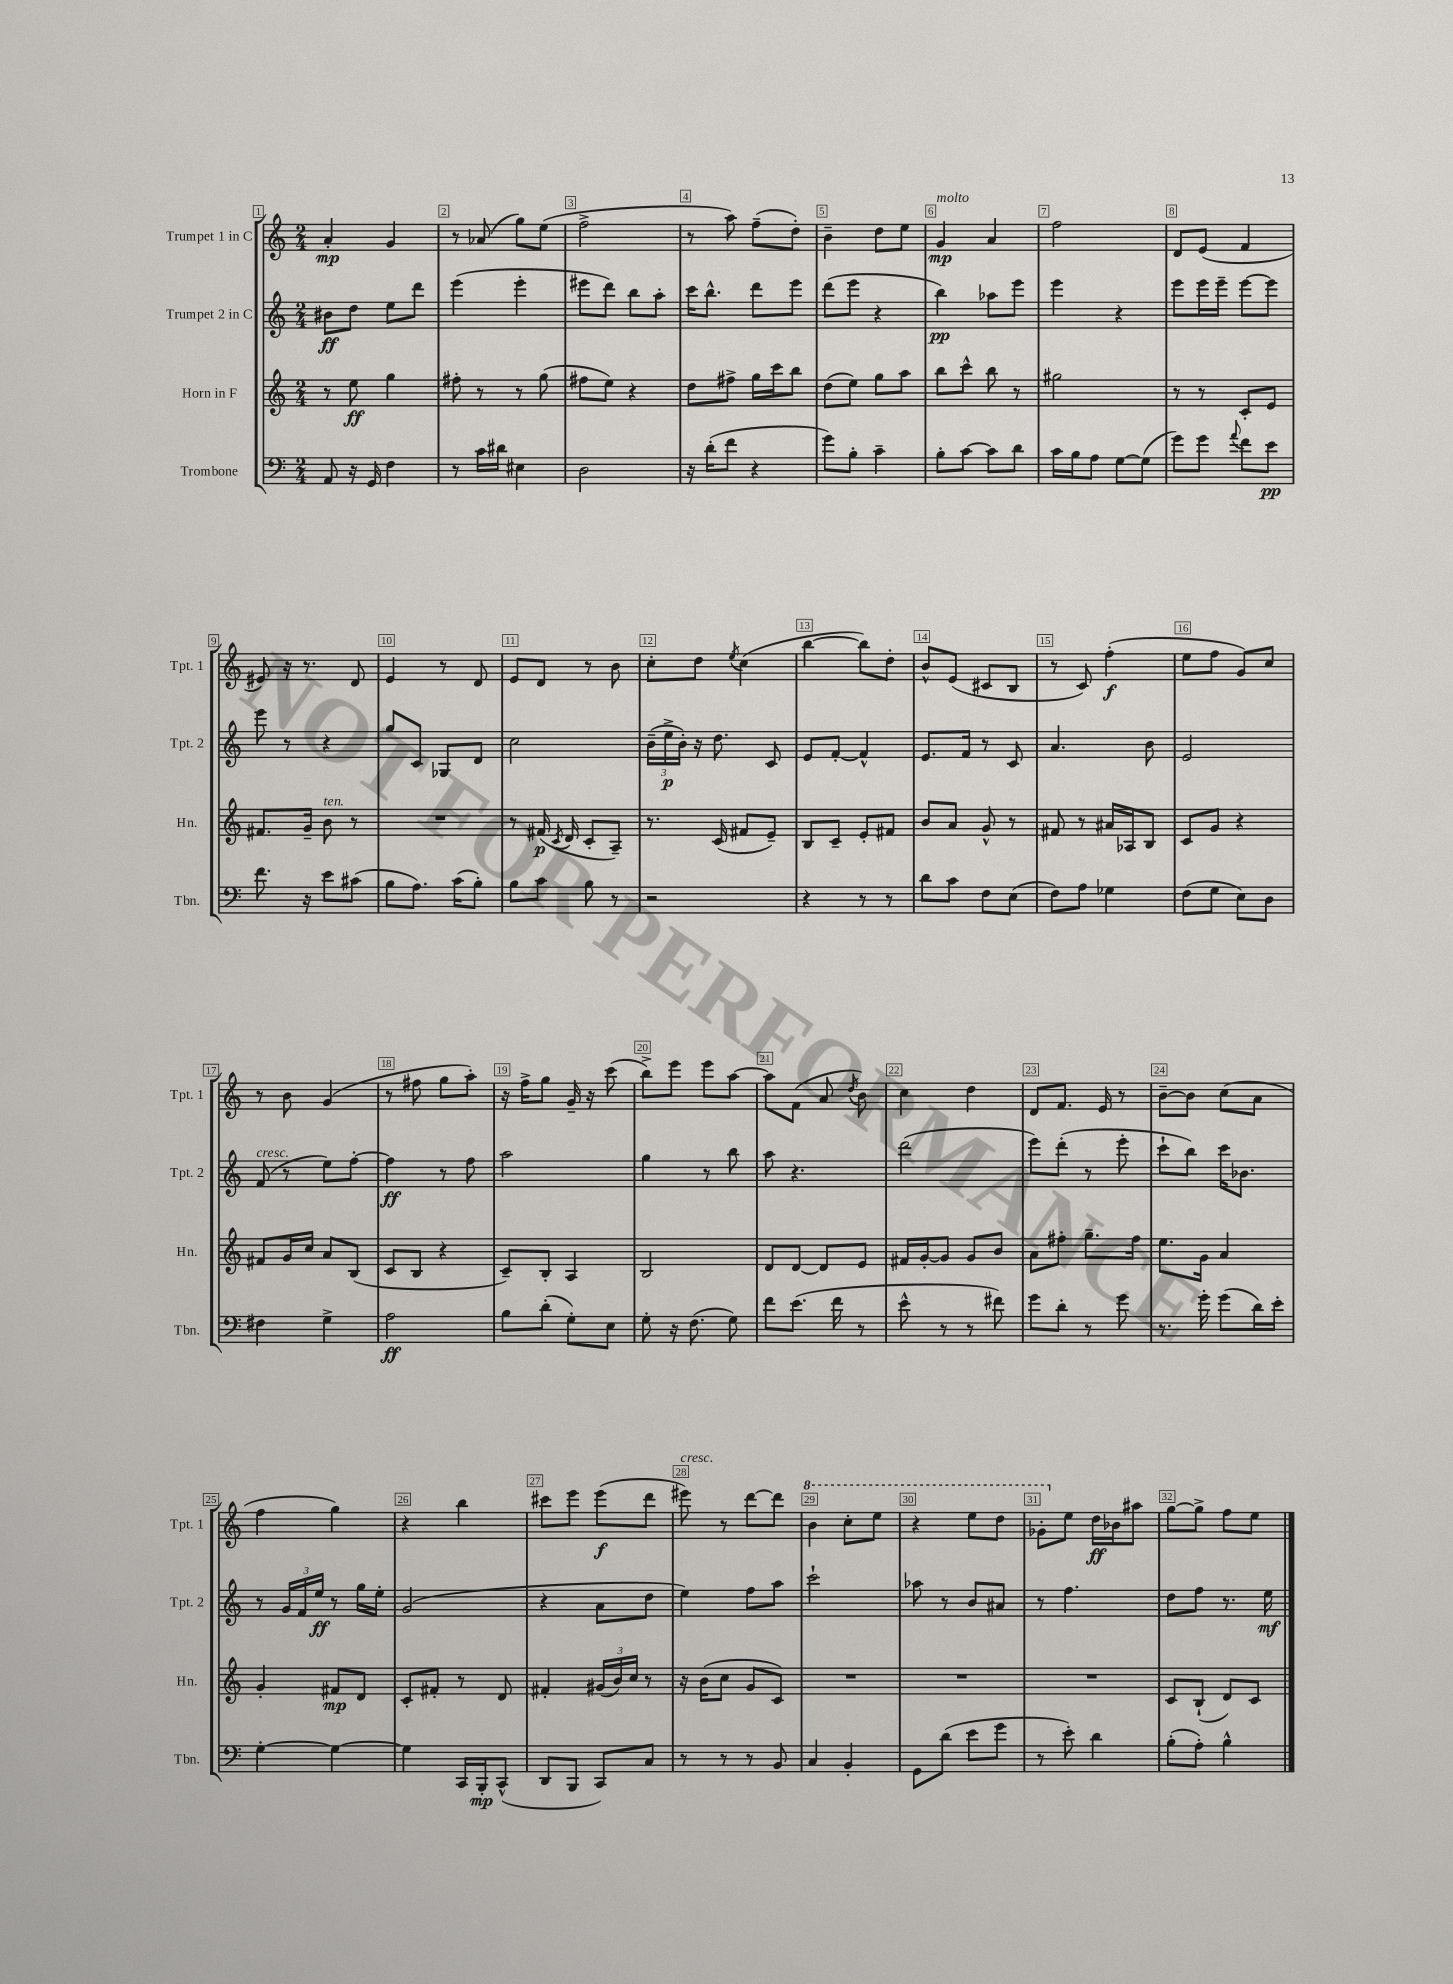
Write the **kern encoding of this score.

**kern	**kern	**kern	**kern
*staff4	*staff3	*staff2	*staff1
*clefF4	*clefG2	*clefG2	*clefG2
*k[]	*k[]	*k[]	*k[]
*M2/4	*M2/4	*M2/4	*M2/4
8AA/	8r	8b#\L	4a'/
16r	8ee\	8dd\J	.
16GG/	.	.	.
4F\	4gg\	8ee\L	4g/
.	.	8ddd\J	.
=	=	=	=
8r	8ff#'\	(4eee\	8r
16c\LL	8r	.	(8a-/
16d#\JJ	.	.	.
4E#\	8r	4eee'\	8gg\L)
.	(8gg\	.	(8ee\J
=	=	=	=
2D\	8ff#\L	8eee#\L	2ff^\
.	8ee\J)	8ddd\J)	.
.	4r	8bb\L	.
.	.	8aa'\J	.
=	=	=	=
16r	8dd\L	16ccc\LK	8r
(16d'\LK	.	8.bb^^\J	.
8f\J	8ff#^\J	.	8aa\)
4r	16gg\LL	8ddd\L	(8ff~\L
.	16ccc\J	.	.
.	8bb\J	8eee\J	8dd'\J)
=	=	=	=
8g\L)	(8dd\L	(8ddd\L	4b~\
8B'\J	8ee\J)	8eee\J	.
4c~\	8gg\L	4r	8dd\L
.	8aa\J	.	8ee\J
=	=	=	=
8B'\L	8bb\L	4bb\)	4g/
[8c\J	8ccc^^\J	.	.
8c\]L	8bb\	8aa-\L	4a/
8d\J	8r	8eee\J	.
=	=	=	=
16c\LL	2gg#\	4eee\	2ff\
16B\J	.	.	.
8A\J	.	.	.
[8G\L	.	4r	.
(8G\]J	.	.	.
=	=	=	=
8g\L)	8r	8eee\L	8d/L
8g\J	8r	16eee\L	(8e/J
.	.	16eee~\JJ	.
8qqa/	.	.	.
8f\L	8c'/L	[8eee\L	4f/
8e\J	8e/J	8eee\]J	.
=	=	=	=
8.f\	8.f#/L	8eee\	8e#/)
.	.	8r	16r
16r	16g~/Jk	.	8.r
8e\L	8b\	4r	.
(8c#\J	8r	.	8d/
=	=	=	=
8B\L	2r	8gg/L	4e/
8.A\J)	.	8c/J	.
.	.	8G-/L	8r
(16c\LK	.	.	.
8B'\J)	.	8d/J	8d/
=	=	=	=
8B\L	8r	2cc\	8e/L
8c\J	(16f#/	.	8d/J
.	8qc/	.	.
.	16d/	.	.
8B\	8c'/L	.	8r
8r	8A~/J)	.	8b\
=	=	=	=
2r	8.r	(24b~\LL	8cc'\L
.	.	24ee^\	.
.	.	24b'\JJ)	.
.	.	16r	8dd\J
.	(16c/	8.dd\	.
.	.	.	8qee/
.	8f#/L	.	(4cc\
.	8e~/J)	8c/	.
=	=	=	=
4r	8B/L	8e/L	[4bb\
.	8c~/J	[8f'/J	.
8r	8e'/L	4f^^/]	8bb\]L)
8r	8f#/J	.	8dd'\J
=	=	=	=
8d\L	8b/L	8.e/L	8b^^/L
8c\J	8a/J	.	(8e/J
.	.	16f/Jk	.
8F\L	8g^^/	8r	8c#/L
(8E\J	8r	8c/	8B/J
=	=	=	=
8F\L)	8f#/	4.a/	8r
8A\J	8r	.	8c/)
4G-\	16a#/LL	.	(4ff'\
.	16A-/J	.	.
.	8B/J	8b\	.
=	=	=	=
(8F\L	8c/L	2e/	8ee\L
8G\J	8g/J	.	8ff\J
8E\L)	4r	.	8g/L)
8D\J	.	.	8cc/J
=	=	=	=
4F#\	8f#/L	(8f/	8r
.	16g/L	8r	8b\
.	16cc/JJ	.	.
4G^\	8a/L	8ee\L)	(4g/
.	(8B/J	[8ff'\J	.
=	=	=	=
2A\	8c/L	4ff\]	8r
.	8B/J	.	8ff#\
.	4r	8r	8gg\L
.	.	8ff\	8aa'\J)
=	=	=	=
8B\L	8c~/L)	2aa\	16r
.	.	.	16ff^\LK
(8d'\J	8B'/J	.	8gg\J
8G'\L)	4A/	.	16g~/
.	.	.	16r
8E\J	.	.	(8ccc\
=	=	=	=
8G'\	2B/	4gg\	8bb^\L)
16r	.	.	8eee\J
(8.F\	.	.	.
.	.	8r	8eee\L
8G\)	.	8bb\	[8aa\J
=	=	=	=
8f\L	8d/L	8aa\	8aa\]L
(8.e\J	[8d/J	4.r	(8f\J
.	8d/]L	.	8a/
16f\	.	.	.
.	.	.	8qdd/
8r	8e/J	.	8b\)
=	=	=	=
8e^^\	16f#/LL	(2ddd\	4cc\
.	[16g'/J	.	.
8r	8g/]J	.	.
8r	8g/L	.	4dd\
8f#\)	8b/J	.	.
=	=	=	=
8g\L	8a\L	8eee\L)	8d/L
8d'\J	8ff#'\J	(8ddd'\J	8.f/J
8r	8.gg~\L	8r	.
.	.	.	16e/
8g\	.	8eee'\	8r
.	16ff#\Jk	.	.
=	=	=	=
8.r	8.ee\L	8ccc`\L	[8b~\L
.	.	8bb\J)	8b\]J
16g'\	16g\Jk	.	.
(8g\L	4a/	16ccc\LK	(8cc\L
.	.	8.b-\J	.
16d\L)	.	.	8a\J
16e'\JJ	.	.	.
=	=	=	=
[4G'\	4g'/	8r	4ff\
.	.	24g/LL	.
.	.	24f/	.
.	.	24ee/JJ	.
4G\_	8f#/L	8r	4gg\)
.	8d/J	16gg\LL	.
.	.	16ee'\JJ	.
=	=	=	=
4G\]	8c'/L	(2g/	4r
.	8f#'/J	.	.
16CC/LL	8r	.	4bb\
16BBB'/J	.	.	.
(8CC^^/J	8d/	.	.
=	=	=	=
8DD/L	4f#'/	4r	8ccc#\L
8BBB/J	.	.	8eee\J
8CC/L)	(24g#/LL	8a\L	(8eee\L
.	24b/)	.	.
.	24cc/JJ	.	.
8C/J	8r	8dd\J	8ddd\J
=	=	=	=
8r	16r	4ee\)	8eee#\)
.	(16b\LK	.	.
8r	8cc\J	.	8r
8r	8g/L	8ff\L	[8ddd\L
8BB/	8c/J)	8aa\J	8ddd\]J
=	=	=	=
4C/	2r	2ccc`\	4bb\
4BB'/	.	.	8ccc'\L
.	.	.	8eee\J
=	=	=	=
8GG\L	2r	8aa-\	4r
(8d\J	.	8r	.
8e\L	.	8b/L	8eee\L
8g\J	.	8a#/J	8ddd\J
=	=	=	=
8r	2r	8r	8gg-'\L
8e'\)	.	4.ff\	8ee\J
4d\	.	.	16dd\LL
.	.	.	16b-\J
.	.	.	8aa#\J
=	=	=	=
(8B'\L	8c/L	8dd\L	[8gg\L
8A'\J)	(8B`/J	8ff\J	8gg^\]J
4B^^\	8d/L)	8.r	8ff\L
.	8c/J	.	8ee\J
.	.	16ee\	.
==	==	==	==
*-	*-	*-	*-
